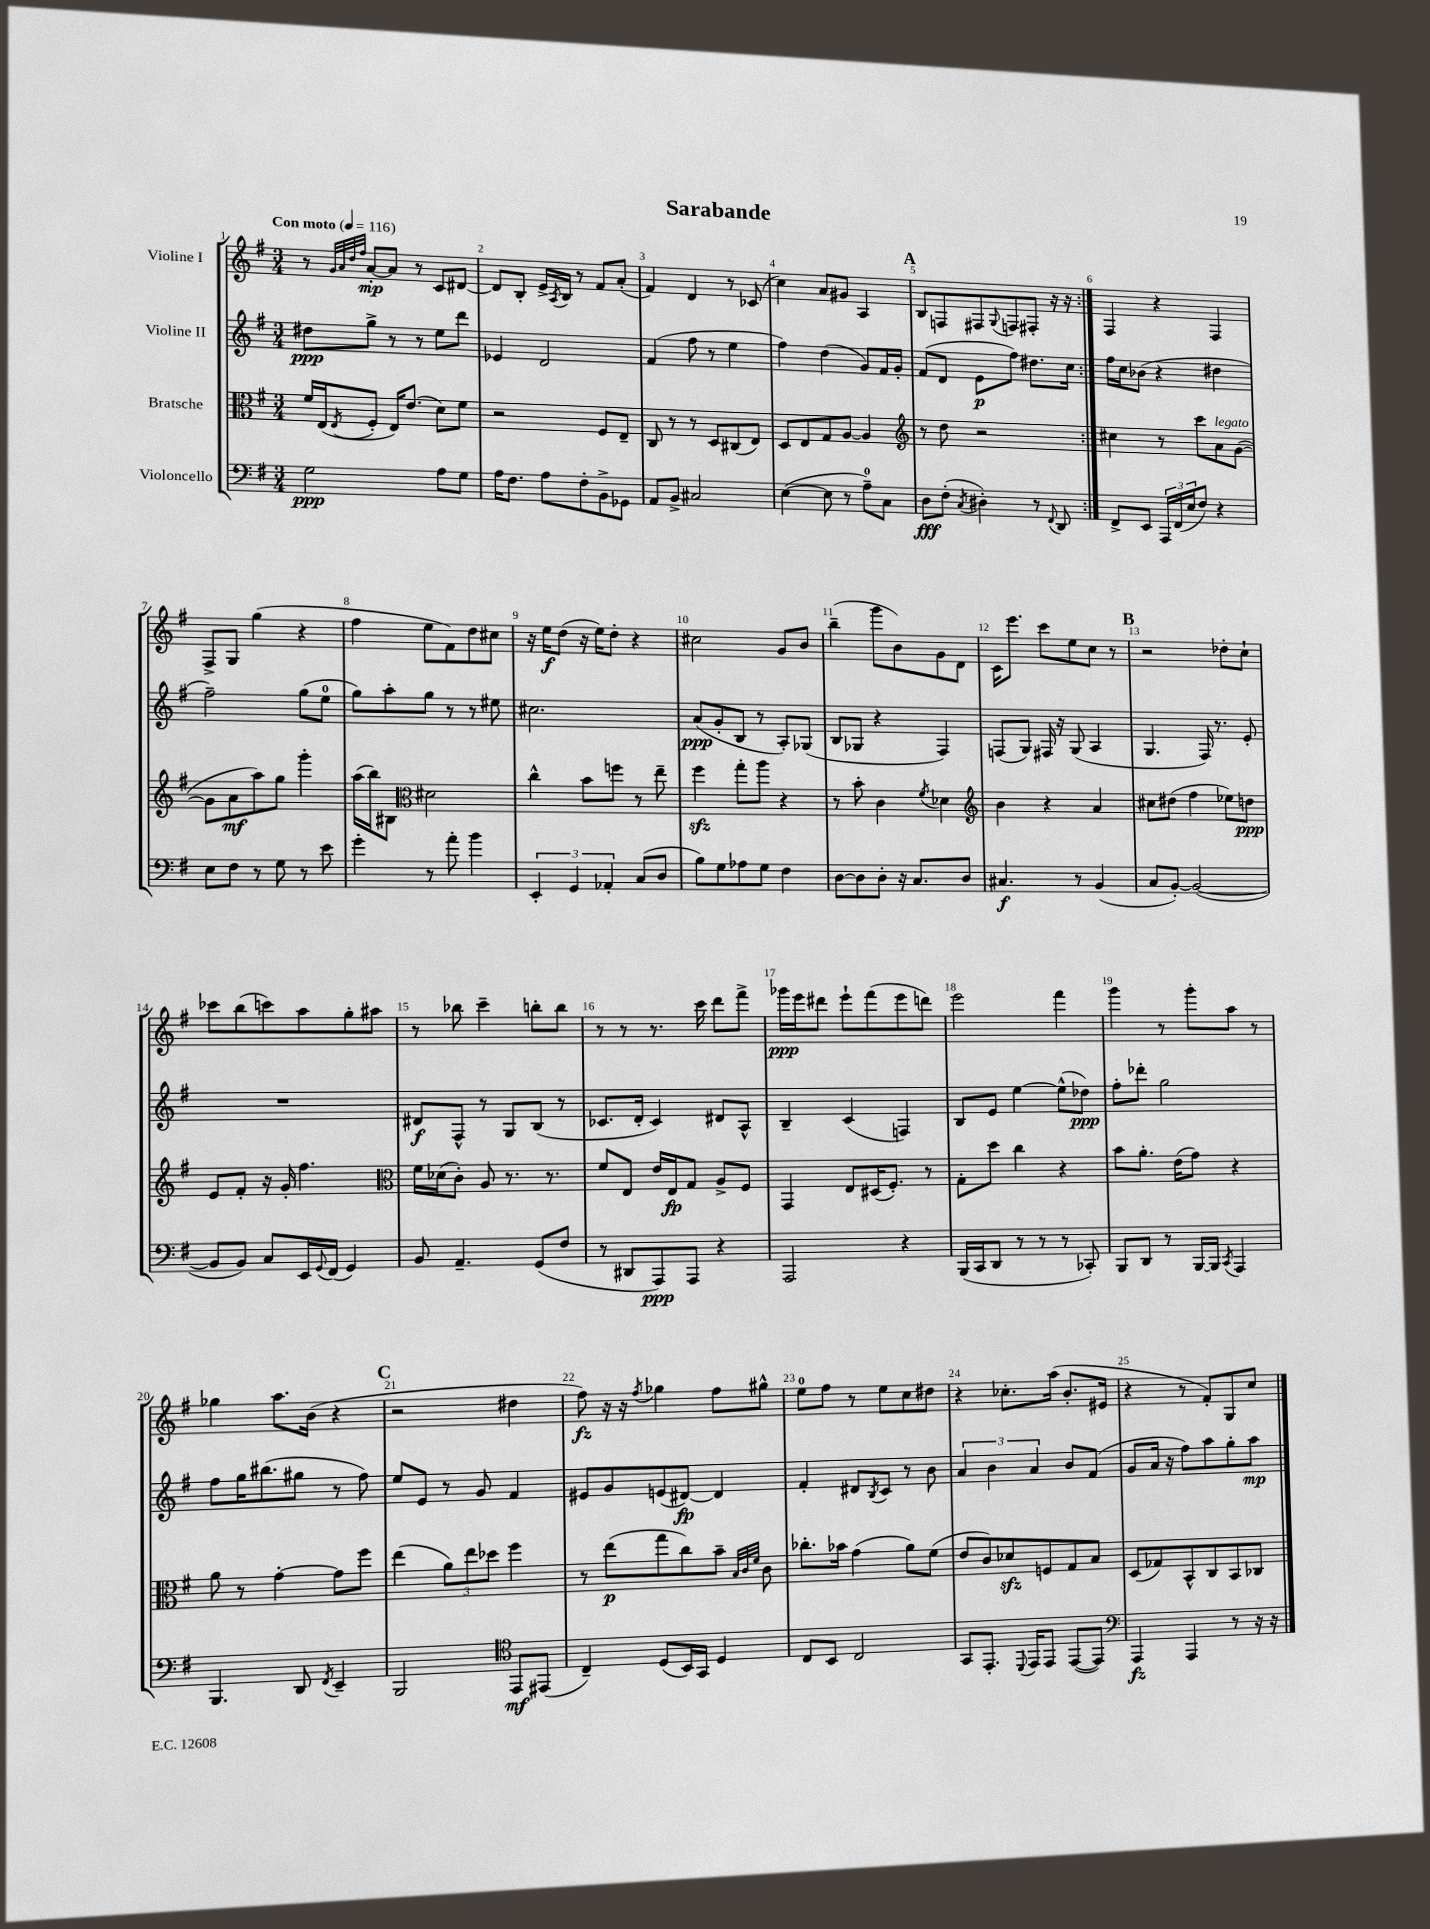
\header { title = "Sarabande" }
<<
\new StaffGroup <<
\new Staff = "s0" \with { instrumentName = "Violine I" } {
    \clef treble \key g \major \numericTimeSignature \time 3/4 \tempo "Con moto" 4 = 116
    \repeat volta 2 { r8 \grace { g'32 a'32 d''32 fis''32 } a'8~-.\mp a'8 r8 c'8 dis'8~ |
    dis'8 b8-. e'16-> \acciaccatura { a8 } b16 r8 fis'8 a'8-.( |
    fis'4) d'4 r8 ces'8( |
    c''4) a'8 gis'8 a4 |
    \mark \markup { \bold "A" } b8 f8 fis8 \appoggiatura { g8 } f8 fis8-. r16 r16 | }
    fis4 r4 fis4 |
    fis8-> g8 g''4( r4 |
    fis''4 e''8 fis'8) d''8 cis''8 |
    r16 e''16\f d''8( r16 e''16) d''8-. r4 |
    cis''2 g'8 b'8 |
    b''4--( g'''8 b'8) g'8 d'8 |
    c'16 e'''8. c'''8 e''8 c''8 r8 |
    \mark \markup { \bold "B" } r2 des''8-. c''8-! |
    ces'''8 b''8( c'''8) a''8 g''8-. ais''8 |
    r8 bes''8 c'''4-- b''8-. b''8 |
    r8 r8 r8. c'''16 d'''8 fis'''8-> |
    ges'''16\ppp e'''16 dis'''8 e'''8-! fis'''8( e'''8 d'''8) |
    e'''2 fis'''4 |
    g'''4 r8 g'''8-. a''8 r8 |
    ges''4 a''8. b'16( r4 |
    \mark \markup { \bold "C" } r2 dis''4 |
    fis''8\fz) r16 r16 \acciaccatura { fis''8 } ges''4 fis''8 gis''8-^ |
    e''8-0 fis''8 r8 e''8 c''8 dis''8 |
    r4 ces''8.-. a''16( b'8.-. eis'16 |
    r4 r8 fis'8-.) g8 c''8 \bar "|." |
}
\new Staff = "s1" \with { instrumentName = "Violine II" } {
    \clef treble \key g \major \numericTimeSignature \time 3/4
    \repeat volta 2 { dis''8\ppp g''8-> r8 r8 e''8 d'''8 |
    ees'4 d'2 |
    fis'4( fis''8 r8 e''4 |
    fis''4) d''4( g'8) fis'16 g'16-. |
    \mark \markup { \bold "A" } fis'8( d'8 e'8\p fis''8) dis''8. c''16 | }
    fis''16 c''16 bes'8( r4 dis''4 |
    fis''2--) g''8( e''8-0 |
    g''8) a''8-. g''8 r8 r8 eis''8 |
    cis''2. |
    a'8\ppp( g'8-. b8 r8 a8-.) ges8( |
    b8 ges8 r4 fis4) |
    f8( g8) fis16 r16 g8( a4 |
    \mark \markup { \bold "B" } g4. fis16) r8. e'8-. |
    R2. |
    dis'8\f fis8-^ r8 g8 b8( r8 |
    ces'8. d'16-. ces'4) dis'8 a8-^ |
    b4-- c'4( f4) |
    b8 e'8 e''4~ e''8-^( des''8\ppp) |
    fis''8-. des'''8-. g''2 |
    fis''8 g''16 bis''8.( gis''8 r8 fis''8) |
    \mark \markup { \bold "C" } e''8 e'8 r8 g'8 fis'4 |
    eis'8 g'8 e'8( dis'8~\fp) dis'4 |
    fis'4-. dis'8 \acciaccatura { b8 } c'8 r8 b'8 |
    \tuplet 3/2 { a'4 b'4 a'4 } b'8 fis'8( |
    g'8 a'16 r16 fis''8) a''8 g''8-. a''8\mp \bar "|." |
}
\new Staff = "s2" \with { instrumentName = "Bratsche" } {
    \clef alto \key g \major \numericTimeSignature \time 3/4
    \repeat volta 2 { fis'16 e16( \acciaccatura { e8 } fis8-. e16) e'8.( d'8) fis'8 |
    r2 fis8 e8-- |
    c8 r8 r8 d8 cis8( e8) |
    d8 e8 g8 a8~ a4 |
    \mark \markup { \bold "A" } \clef treble r8 d''8 r2 | }
    cis''4 r8 c'''8 a'8^\markup { \italic "legato" } g'8~( |
    g'8 a'8\mf a''8) g''8 g'''4-. |
    a''16( b''16) bis8 \clef alto dis'2 |
    c''4-^ b'8 f''8 r8 e''8-- |
    fis''4\sfz g''8-. a''8 r4 |
    r8 b'8-. c'4 \acciaccatura { fis'8 } des'4 |
    \clef treble b'4 r4 a'4 |
    \mark \markup { \bold "B" } cis''8 dis''8( fis''4 ees''8) d''8\ppp |
    e'8 fis'8-. r16 g'16-. fis''4. |
    \clef alto fis'16 des'16( c'8-.) a8 r8. r8. |
    fis'8 e8 e'16 e16\fp g8 a8-> fis8 |
    g,4 e8 dis16( fis8.-.) r8 |
    g8-. d''8 c''4 r4 |
    b'8 a'8.-. e'16( g'8) r4 |
    a'8 r8 g'4~-. g'8 fis''8 |
    \mark \markup { \bold "C" } e''4( \tuplet 3/2 { a'8) e''8 des''8 } fis''4 |
    r8 e''8\p( g''8 c''8) b'8-- \grace { b32 c'32 fis'32 } c'8 |
    ces''8.-. bes'16 g'4( a'8) fis'8( |
    e'8 c'8) des'8\sfz f8 g8 b8 |
    d8( ges8) b,8-^ c8 b,8 ces8 \bar "|." |
}
\new Staff = "s3" \with { instrumentName = "Violoncello" } {
    \clef bass \key g \major \numericTimeSignature \time 3/4
    \repeat volta 2 { g2\ppp a8 g8 |
    a16 fis8. a8 fis8-. b,8-> ges,8 |
    a,8 b,8-> cis2 |
    e4~( e8 r8 a8-0--) c8 |
    \mark \markup { \bold "A" } d8\fff fis8-.( \acciaccatura { c8 } dis4-.) r8 \appoggiatura { fis,8 } d,8 | }
    fis,8-> e,8 \tuplet 3/2 { a,,16 fis,16( e16 } fis8) r4 |
    e8 fis8 r8 g8 r8 e'8 |
    g'4-. r8 a'8-. b'4 |
    \tuplet 3/2 { e,4-. g,4 aes,4-. } c8( d8 |
    b8) g8 aes8 g8 fis4 |
    d8~ d8 d8-. r16 c8. d8 |
    cis4.\f r8 b,4( |
    \mark \markup { \bold "B" } c8 b,8~-.) b,2~( |
    b,8 b,8) c8 e,16 \appoggiatura { g,8 } fis,16( g,4) |
    b,8 a,4.-- g,8( fis8 |
    r8 dis,8 a,,8\ppp) a,,8 r4 |
    a,,2 r4 |
    b,,16( c,16 d,8 r8 r8 r8 ces,8-.) |
    b,,8 d,8 r8 b,,16~ b,,16 \acciaccatura { c,8 } a,,4 |
    b,,4. d,8 \acciaccatura { fis,8 } e,4-- |
    \mark \markup { \bold "C" } b,,2 \clef tenor e,8\mf eis,8( |
    c4--) d8( b,16) g,16 d4 |
    c8 b,8 c2 |
    g,8 e,8.-. \appoggiatura { d,8 } e,16 e,8 e,8~( e,8) |
    \clef bass a,,4\fz a,,4 r8 r16 r16 \bar "|." |
}
>>
>>
\layout { \context { \Score \override BarNumber.break-visibility = ##(#f #t #t) barNumberVisibility = #all-bar-numbers-visible } }
